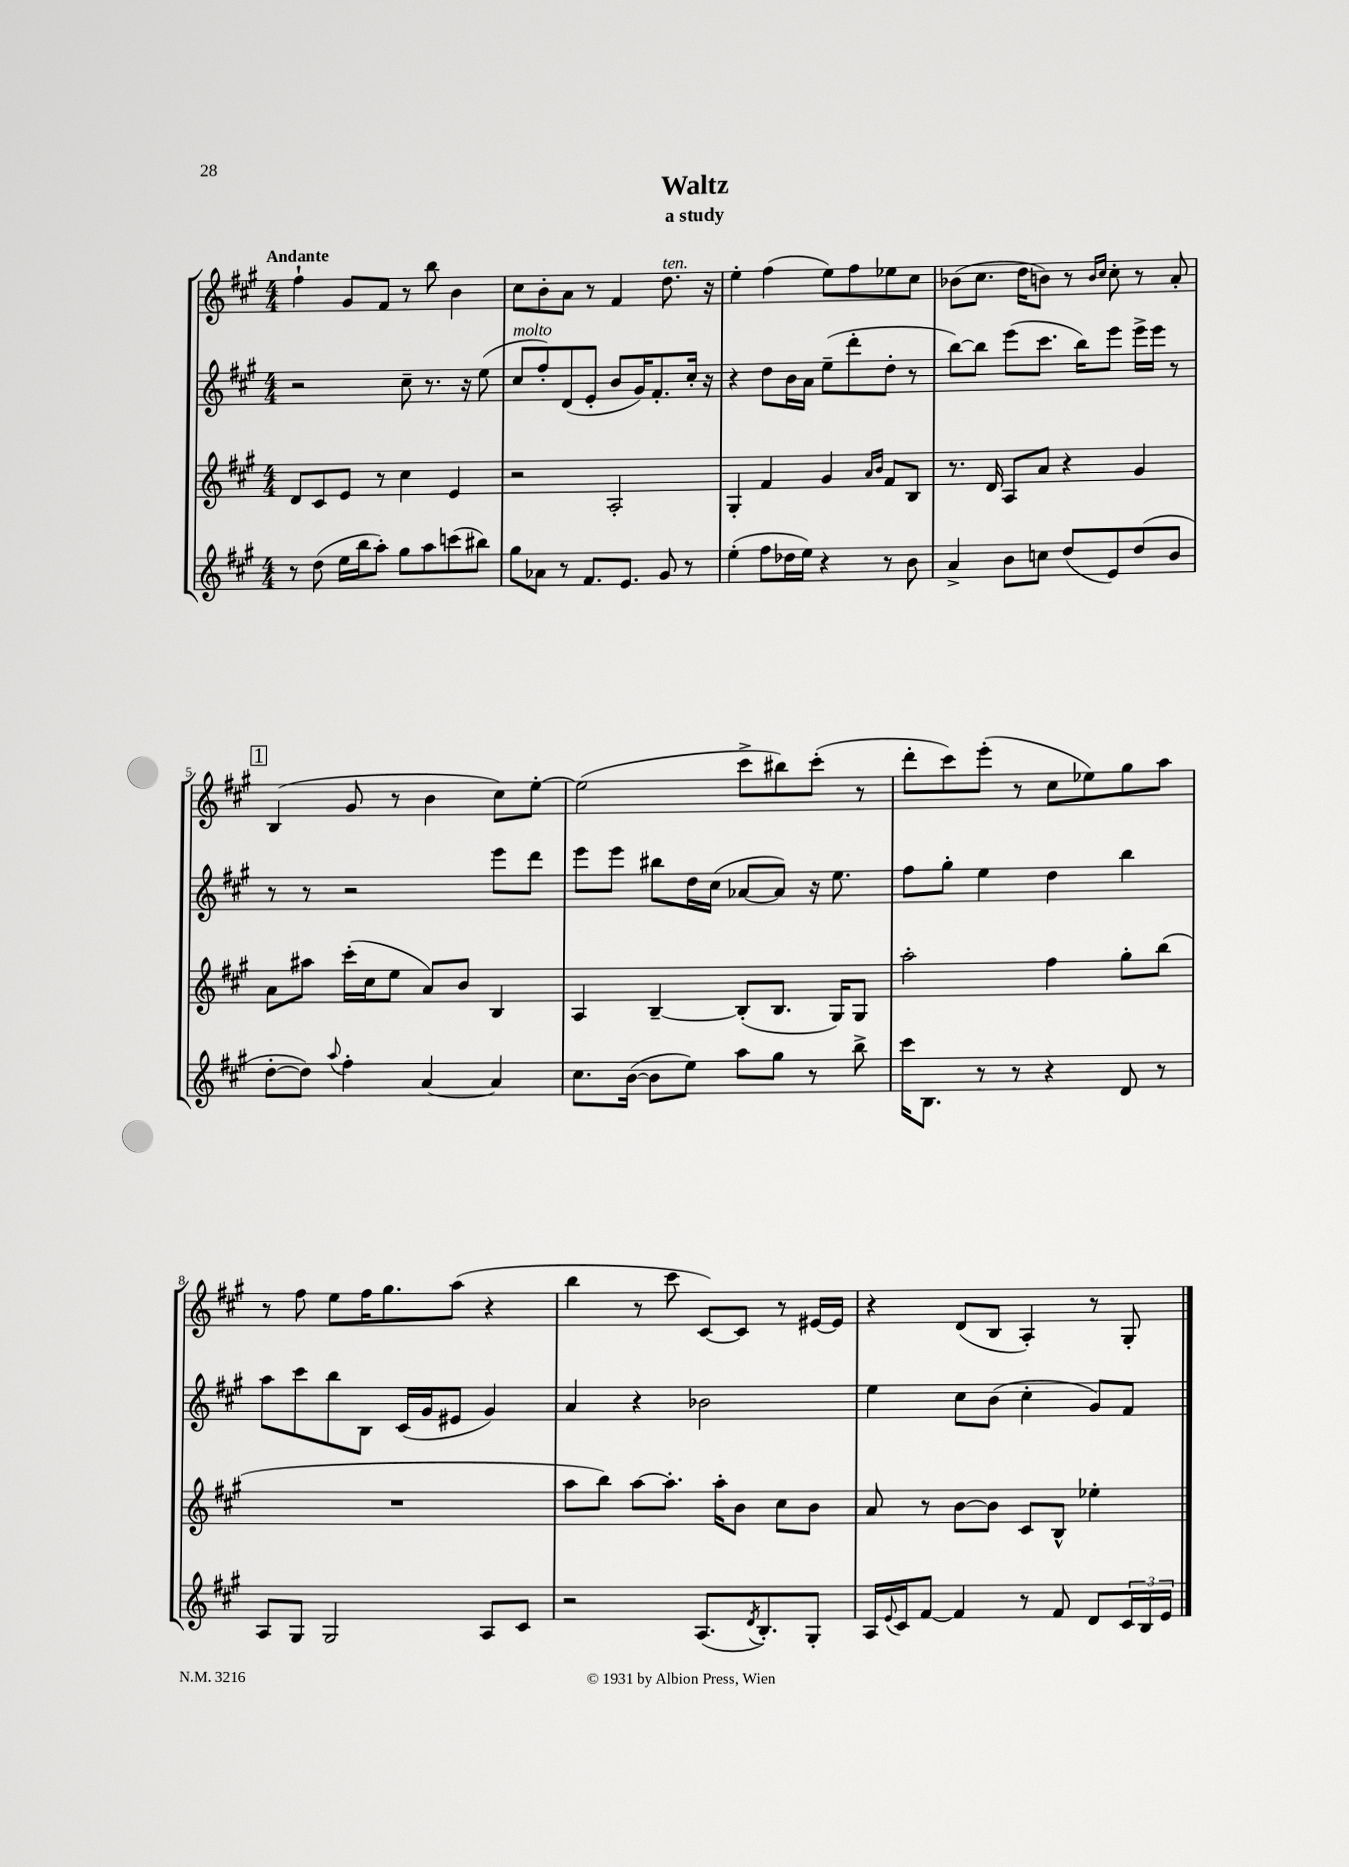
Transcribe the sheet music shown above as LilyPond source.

\header { title = "Waltz" subtitle = "a study" }
<<
\new StaffGroup <<
\new Staff = "s0" {
    \clef treble \key a \major \numericTimeSignature \time 4/4 \tempo "Andante"
    fis''4-! gis'8 fis'8 r8 b''8 b'4 |
    cis''8 b'8-. a'8 r8 fis'4 d''8.^\markup { \italic "ten." } r16 |
    e''4-. fis''4( e''8) fis''8 ees''8 cis''8 |
    bes'8( cis''8. d''16 b'8) r8 \grace { b'16 cis''16 } cis''8-. r8 a'8-. |
    \mark \markup { \box "1" } b4( gis'8 r8 b'4 cis''8) e''8~-. |
    e''2( cis'''8-> bis''8) cis'''8-.( r8 |
    d'''8-. cis'''8) e'''8-.( r8 cis''8 ees''8) gis''8 a''8 |
    r8 fis''8 e''8 fis''16 gis''8. a''8( r4 |
    b''4 r8 cis'''8 cis'8~) cis'8 r8 eis'16~ eis'16 |
    r4 d'8( b8 a4-.) r8 gis8-. \bar "|." |
}
\new Staff = "s1" {
    \clef treble \key a \major \numericTimeSignature \time 4/4
    r2 cis''8-- r8. r16 e''8( |
    cis''8^\markup { \italic "molto" } fis''8-.) d'8( e'8-. b'8 gis'16) fis'8.-. cis''16-. r16 |
    r4 d''8 b'16 a'16 e''8--( d'''8-. d''8-. r8 |
    b''8~) b''8 e'''8( cis'''8. b''16) e'''8 e'''16-> e'''16 r8 |
    \mark \markup { \box "1" } r8 r8 r2 e'''8 d'''8 |
    e'''8 e'''8 bis''8 d''16 cis''16( aes'8~ aes'8) r16 e''8. |
    fis''8 gis''8-. e''4 d''4 b''4 |
    a''8 cis'''8 b''8 b8 cis'16( gis'16 eis'8 gis'4) |
    a'4 r4 bes'2 |
    e''4 cis''8 b'8( cis''4-. gis'8) fis'8 \bar "|." |
}
\new Staff = "s2" {
    \clef treble \key a \major \numericTimeSignature \time 4/4
    d'8 cis'8 e'8 r8 cis''4 e'4 |
    r2 a2-. |
    gis4-. fis'4 gis'4 \grace { a'16 b'16 } fis'8 b8 |
    r8. d'16 a8 a'8 r4 gis'4 |
    \mark \markup { \box "1" } a'8 ais''8 cis'''16-.( cis''16 e''8 a'8) b'8 b4 |
    a4 b4~-- b8-.( b8. gis16) gis8 |
    a''2-. fis''4 gis''8-. b''8( |
    R1 |
    a''8 b''8) a''8~ a''8.-. a''16-. b'8 cis''8 b'8 |
    a'8 r8 b'8~ b'8 cis'8 b8-^ ees''4-. \bar "|." |
}
\new Staff = "s3" {
    \clef treble \key a \major \numericTimeSignature \time 4/4
    r8 d''8( e''16 b''16 a''8-.) gis''8 a''8 c'''8( bis''8) |
    gis''8 aes'8 r8 fis'8. e'8. gis'8 r8 |
    e''4-.( fis''8 des''16 e''16) r4 r8 b'8 |
    a'4-> b'8 c''8 d''8( e'8) d''8( b'8 |
    \mark \markup { \box "1" } d''8~-. d''8) \appoggiatura { a''8 } fis''4-. a'4~ a'4 |
    cis''8. b'16~( b'8 e''8) a''8 gis''8 r8 b''8-> |
    cis'''16 b8. r8 r8 r4 d'8 r8 |
    a8 gis8 gis2 a8 cis'8 |
    r2 a8.( \acciaccatura { d'8 } b8.-.) gis8-. |
    a16 \appoggiatura { e'8 } cis'16 fis'8~ fis'4 r8 fis'8 d'8 \tuplet 3/2 { cis'16 b16 e'16 } \bar "|." |
}
>>
>>
